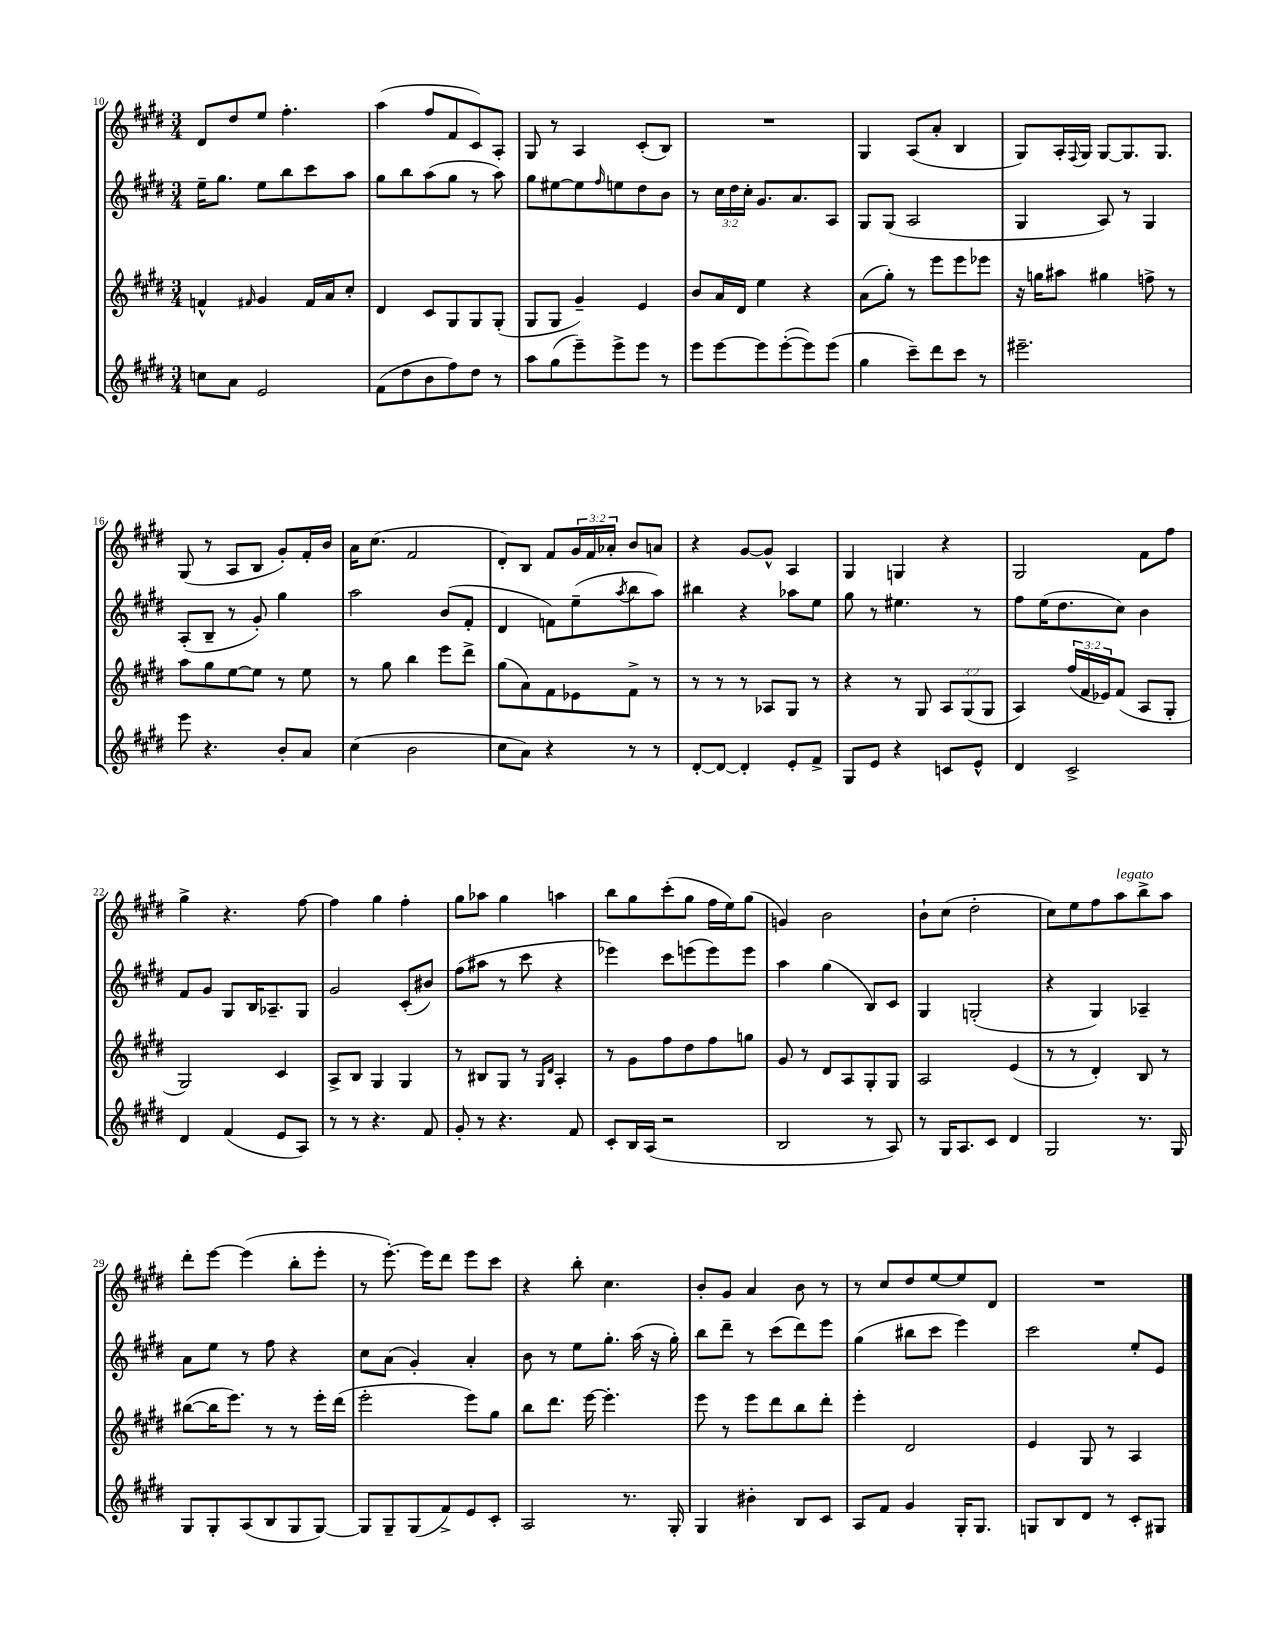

**kern	**kern	**kern	**kern
*staff4	*staff3	*staff2	*staff1
*clefG2	*clefG2	*clefG2	*clefG2
*k[f#c#g#d#]	*k[f#c#g#d#]	*k[f#c#g#d#]	*k[f#c#g#d#]
*M3/4	*M3/4	*M3/4	*M3/4
8cc\L	4f^^/	16ee~\LK	8d#/L
.	.	8.gg#\J	.
8a\J	.	.	8dd#/
.	16qqf#/	.	.
2e/	4g#/	8ee\L	8ee/J
.	.	8bb\	4.ff#'\
.	16f#/LL	8ccc#\	.
.	16a/J	.	.
.	8cc#'/J	8aa\J	.
=	=	=	=
(8f#\L	4d#/	8gg#\L	(4aa\
8dd#\	.	8bb\	.
8b\	8c#/L	(8aa\	8ff#/L
8ff#\)	8G#/	8gg#\J	8f#/
8dd#\J	8G#/	8r	8c#/)
8r	(8G#'/J	8aa\)	8A'/J
=	=	=	=
8aa\L	8G#/L	8gg#\L	8G#/
(8gg#\	8G#/J	[8ee#\	8r
8eee~\)	4g#~/)	8ee#\]	4A/
.	.	16qqff#/	.
8eee^\	.	8ee\	.
8eee\J	4e/	8dd#\	(8c#'/L
8r	.	8b\J	8B/J)
=	=	=	=
8eee\L	8b/L	8r	2.r
[8eee\	16a/L	24cc#\LL	.
.	.	24dd#\	.
.	16d#/JJ	.	.
.	.	24cc#'\JJ	.
8eee\]	4ee\	8.g#/L	.
([8eee'\	.	.	.
.	.	8.a/	.
8eee\])	4r	.	.
(8eee\J	.	8A/J	.
=	=	=	=
4gg#\	(8a\L	8G#/L	4G#/
.	8gg#'\J)	(8G#/J	.
8ccc#~\L)	8r	2A/	(8A/L
8ddd#\	8eee\L	.	8a'/J
8ccc#\J	8eee\	.	4B/
8r	8eee-\J	.	.
=	=	=	=
2.eee#~\	16r	4G#/	8G#/L)
.	16gg\LK	.	.
.	8aa#\J	.	16A'/L
.	.	.	8qqF#/
.	.	.	16G#/JJ
.	4gg#\	8A/)	[8G#/L
.	.	8r	8.G#/]
.	8ff^\	4G#/	.
.	.	.	8.G#/J
.	8r	.	.
=	=	=	=
8eee\	8aa\L	(8A'/L	(8G#/
4.r	8gg#\	8B~/J	8r
.	[8ee\	8r	8A/L
.	8ee\]J	8g#'/)	8B/J
8b'/L	8r	4gg#\	8g#'/L)
8a/J	8ee\	.	16f#'/L
.	.	.	16b/JJ
=	=	=	=
(4cc#\	8r	2aa\	16a\LK
.	.	.	(8.cc#\J
.	8gg#\	.	.
2b\	4bb\	.	2f#/
.	8eee\L	(8b/L	.
.	8ddd#^\J	8f#'/J	.
=	=	=	=
8cc#\L	(8gg#\L	4d#/	8d#'/L)
8a\J)	8a\)	.	8B/J
4r	8f#\	8f\L)	8f#/L
.	8e-\	(8ee~\	24g#/L
.	.	.	24f#/
.	.	.	24a-'/JJ
.	.	8qaa/	.
8r	8f#^\J	8bb\	8b/L
8r	8r	8aa\J)	8a/J
=	=	=	=
[8d#'/L	8r	4bb#\	4r
8d#/_J	8r	.	.
4d#'/]	8r	4r	[8g#/L
.	8A-/L	.	8g#^^/]J
8e'/L	8G#/J	8aa-\L	4A/
8f#^/J	8r	8ee\J	.
=	=	=	=
8G#/L	4r	8gg#\	4G#/
8e/J	.	8r	.
4r	8r	4.ee#\	4G/
.	8G#/	.	.
8c/L	12A/L	.	4r
.	(12G#/	.	.
8e^^/J	.	8r	.
.	12G#/J	.	.
=	=	=	=
4d#/	4A/)	8ff#\L	2G#/
.	.	(16ee\K	.
.	.	8.dd#\	.
2c#^/	(24ff#/LL	.	.
.	24f#/	.	.
.	24e-/J)	.	.
.	(8f#/J	8cc#\J)	.
.	8A/L	4b\	8f#\L
.	8G#'/J	.	8ff#\J
=	=	=	=
4d#/	2G#/)	8f#/L	4gg#^\
.	.	8g#/J	.
(4f#/	.	8G#/L	4.r
.	.	16B/K	.
.	.	8.A-~/	.
8e/L	4c#/	.	.
8A/J)	.	8G#/J	[8ff#\
=	=	=	=
8r	8A^/L	2g#/	4ff#\]
8r	8B/J	.	.
4.r	4G#/	.	4gg#\
.	4G#/	(8c#'/L	4ff#'\
8f#/	.	8b#/J)	.
=	=	=	=
8g#'/	8r	(8ff#\L	8gg#\L
8r	8B#/L	8aa#\J	8aa-\J
4.r	8G#/J	8r	4gg#\
.	8r	8ccc#\	.
.	16qqG#/LL	.	.
.	16qqd#/JJ	.	.
.	4A'/	4r	4aa\
8f#/	.	.	.
=	=	=	=
8c#'/L	8r	4eee-\)	8bb\L
16B/L	8g#\L	.	8gg#\
(16A/JJ	.	.	.
2r	8ff#\	8ccc#\L	(8ccc#'\
.	8dd#\	(8eee\	8gg#\J
.	8ff#\	8eee\)	16ff#\LL
.	.	.	16ee\J)
.	8gg\J	8eee\J	(8gg#\J
=	=	=	=
2B/	8g#/	4aa\	4g/)
.	8r	.	.
.	8d#/L	(4gg#\	2b\
.	8A/	.	.
8r	8G#'/	8B/L)	.
8A/)	8G#/J	8c#/J	.
=	=	=	=
8r	2A/	4G#/	8b`\L
16G#/LK	.	.	(8cc#\J
8.A/	.	.	.
.	.	(2G'/	2dd#'\
8c#/J	.	.	.
4d#/	(4e/	.	.
=	=	=	=
2G#/	8r	4r	8cc#\L)
.	8r	.	8ee\
.	4d#'/)	4G#/)	8ff#\
.	.	.	8aa\
8.r	8B/	4A-~/	8bb^\
.	8r	.	8aa\J
16G#/	.	.	.
=	=	=	=
8G#/L	([8bb#\L	8a\L	8ddd#'\L
8G#'/	16bb#\]K	8ee\J	[8eee\J
.	8.eee\J)	.	.
(8A/	.	8r	(4eee\]
8B/	8r	8ff#\	.
8G#/	8r	4r	8bb'\L
[8G#/J)	16eee'\LL	.	8eee'\J
.	(16ddd#\JJ	.	.
=	=	=	=
8G#/]L	2eee'\	8cc#\L	8r
8G#~/	.	(8a\J	[8.eee'\)
(8G#/	.	4g#'/)	.
.	.	.	16eee\]LK
8f#^/)	.	.	8ddd#\J
8e/	8eee\L)	4a'/	8eee\L
8c#'/J	8gg#\J	.	8ccc#\J
=	=	=	=
2A/	8bb\L	8b\	4r
.	8.ddd#\J	8r	.
.	.	8ee\L	8bb'\
.	[16eee\	.	.
.	4.eee'\]	8.gg#'\J	4.cc#\
8.r	.	.	.
.	.	(16aa\	.
.	.	16r	.
16G#'/	.	16gg#'\)	.
=	=	=	=
4G#/	8eee\	8bb\L	8b'/L
.	8r	8ddd#~\J	8g#/J
4b#'\	8eee\L	8r	4a/
.	8ddd#\	(8ccc#\L	.
8B/L	8bb\	8ddd#\)	8b\
8c#/J	8ddd#'\J	8eee\J	8r
=	=	=	=
8A/L	4eee'\	(4gg#\	8r
8f#/J	.	.	8cc#/L
4g#/	2d#/	8bb#\L	8dd#/
.	.	8ccc#\J	[8ee/
16G#'/LK	.	4eee\)	8ee/]
8.G#/J	.	.	.
.	.	.	8d#/J
=	=	=	=
8G/L	4e/	2ccc#\	2.r
8B/	.	.	.
8d#/J	8G#/	.	.
8r	8r	.	.
8c#'/L	4A/	8ee'/L	.
8G#/J	.	8e/J	.
==	==	==	==
*-	*-	*-	*-
